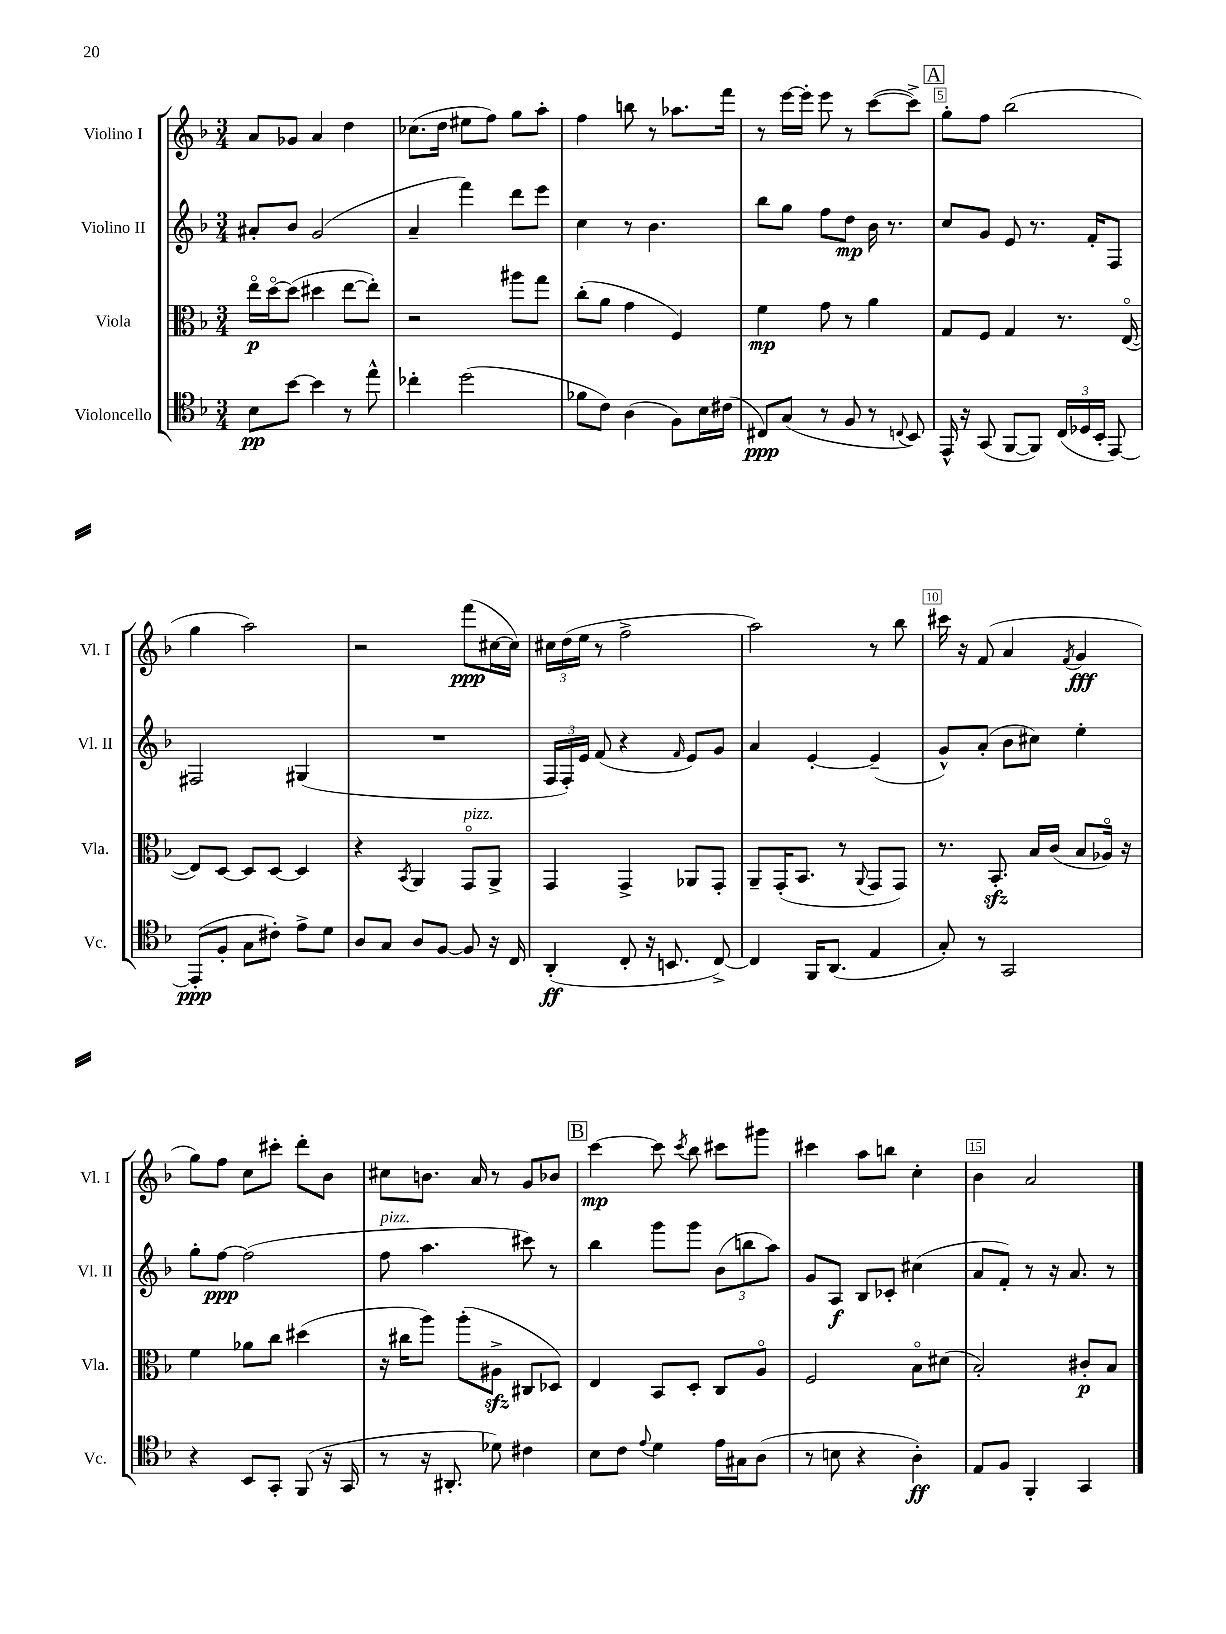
<<
\new StaffGroup <<
\new Staff = "s0" \with { instrumentName = "Violino I" shortInstrumentName = "Vl. I" } {
    \clef treble \key f \major \numericTimeSignature \time 3/4
    \autoBeamOff a'8[ ges'8] a'4 d''4 |
    ces''8.[( d''16] eis''8[ f''8]) g''8[ a''8]-. |
    f''4 b''8 r8 aes''8.[ f'''16] |
    r8 e'''16[~ e'''16]-. e'''8 r8 c'''8[~( c'''8]->) |
    \mark \markup { \box "A" } g''8[-. f''8] bes''2( |
    g''4 a''2) |
    r2 f'''8[\ppp( cis''16~ cis''16]) |
    \tuplet 3/2 { cis''16[ d''16( e''16] } r8 f''2-> |
    a''2) r8 bes''8 |
    cis'''16 r16 f'8( a'4 \acciaccatura { f'8 } g'4\fff |
    g''8[) f''8] c''8[ cis'''8]-. d'''8[-. bes'8] |
    cis''8[ b'8.] a'16 r8 g'8[ bes'8] |
    \mark \markup { \box "B" } c'''4~\mp c'''8 \acciaccatura { c'''8 } bes''8 cis'''8[ gis'''8] |
    cis'''4 a''8[ b''8] c''4-. |
    bes'4 a'2 \bar "|." |
}
\new Staff = "s1" \with { instrumentName = "Violino II" shortInstrumentName = "Vl. II" } {
    \clef treble \key f \major \numericTimeSignature \time 3/4
    \autoBeamOff ais'8[-. bes'8] g'2( |
    a'4-- f'''4) d'''8[ e'''8] |
    c''4 r8 bes'4. |
    bes''8[ g''8] f''8[ d''8]\mp bes'16 r8. |
    \mark \markup { \box "A" } c''8[ g'8] e'8 r8. f'16[-. f8] |
    fis2 gis4( |
    R2. |
    \tuplet 3/2 { f16[ f16-.) e'16] } f'8( r4 \grace { f'16 } e'8[) g'8] |
    a'4 e'4~-. e'4--( |
    g'8[-^) a'8]-.( bes'8[ cis''8]) e''4-. |
    g''8[-. f''8]~\ppp f''2( |
    f''8^\markup { \italic "pizz." } a''4. cis'''8) r8 |
    \mark \markup { \box "B" } bes''4 g'''8[ g'''8] \tuplet 3/2 { bes'8[( b''8 a''8]) } |
    g'8[ a8]\f bes8[ ces'8]-. cis''4( |
    a'8[ f'8]-.) r8 r16 a'8. r8 \bar "|." |
}
\new Staff = "s2" \with { instrumentName = "Viola" shortInstrumentName = "Vla." } {
    \clef alto \key f \major \numericTimeSignature \time 3/4
    \autoBeamOff e''16[\flageolet\p d''16~\flageolet d''8]( dis''4 e''8[~ e''8]-.) |
    r2 ais''8[ g''8] |
    c''8[-.( a'8] g'4 f4) |
    f'4\mp g'8 r8 a'4 |
    \mark \markup { \box "A" } g8[ f8] g4 r8. e16~\flageolet( |
    e8[) d8]~ d8[ d8]~ d4 |
    r4 \acciaccatura { bes,8 } a,4 g,8[\flageolet^\markup { \italic "pizz." } a,8]-> |
    g,4 g,4-> aes,8[ g,8]-. |
    a,8[-- g,16-.( bes,8.] r8 \appoggiatura { a,8 } g,8[ g,8]) |
    r8. bes,8.-.\sfz bes16[ c'16]( bes8[ aes16]\flageolet) r16 |
    f'4 aes'8[ c''8] dis''4( |
    r16 cis''16[ a''8]) a''8[-.( ais8]->\sfz cis8[ des8]) |
    \mark \markup { \box "B" } e4 bes,8[ d8]-. c8[ a8]\flageolet |
    f2 bes8[\flageolet dis'8]( |
    bes2-.) cis'8[-.\p bes8] \bar "|." |
}
\new Staff = "s3" \with { instrumentName = "Violoncello" shortInstrumentName = "Vc." } {
    \clef tenor \key f \major \numericTimeSignature \time 3/4
    \autoBeamOff bes8[\pp bes'8]~ bes'4 r8 e''8-^ |
    ces''4-. d''2( |
    fes'8[ c'8]) a4( f8[) bes16 cis'16]( |
    cis8[\ppp) g8]( r8 f8 r8 \appoggiatura { c8 } bes,8) |
    \mark \markup { \box "A" } e,16-^ r16 g,8( f,8[~ f,8]) \tuplet 3/2 { c16[( des16 bes,16]-. } e,8~) |
    e,8[-.\ppp( f8]-. g8[ cis'8]-.) e'8[-> d'8] |
    a8[ g8] a8[ f8]~ f8 r16 c16 |
    a,4-.\ff( c8-. r16 b,8. c8~->) |
    c4 f,16[ a,8.]( e4 |
    g8-.) r8 g,2 |
    r4 bes,8[ g,8]-. f,8( r16 g,16 |
    r8 r16 ais,8.-. des'8) cis'4 |
    \mark \markup { \box "B" } bes8[ c'8] \appoggiatura { e'8 } d'4 e'16[ gis16 a8]( |
    r8 b8 r4 a4-.\ff) |
    e8[ f8] f,4-. g,4 \bar "|." |
}
>>
>>
\layout { \context { \Score \override BarNumber.break-visibility = ##(#f #t #t) barNumberVisibility = #(every-nth-bar-number-visible 5) \override BarNumber.stencil = #(make-stencil-boxer 0.1 0.3 ly:text-interface::print) } }
